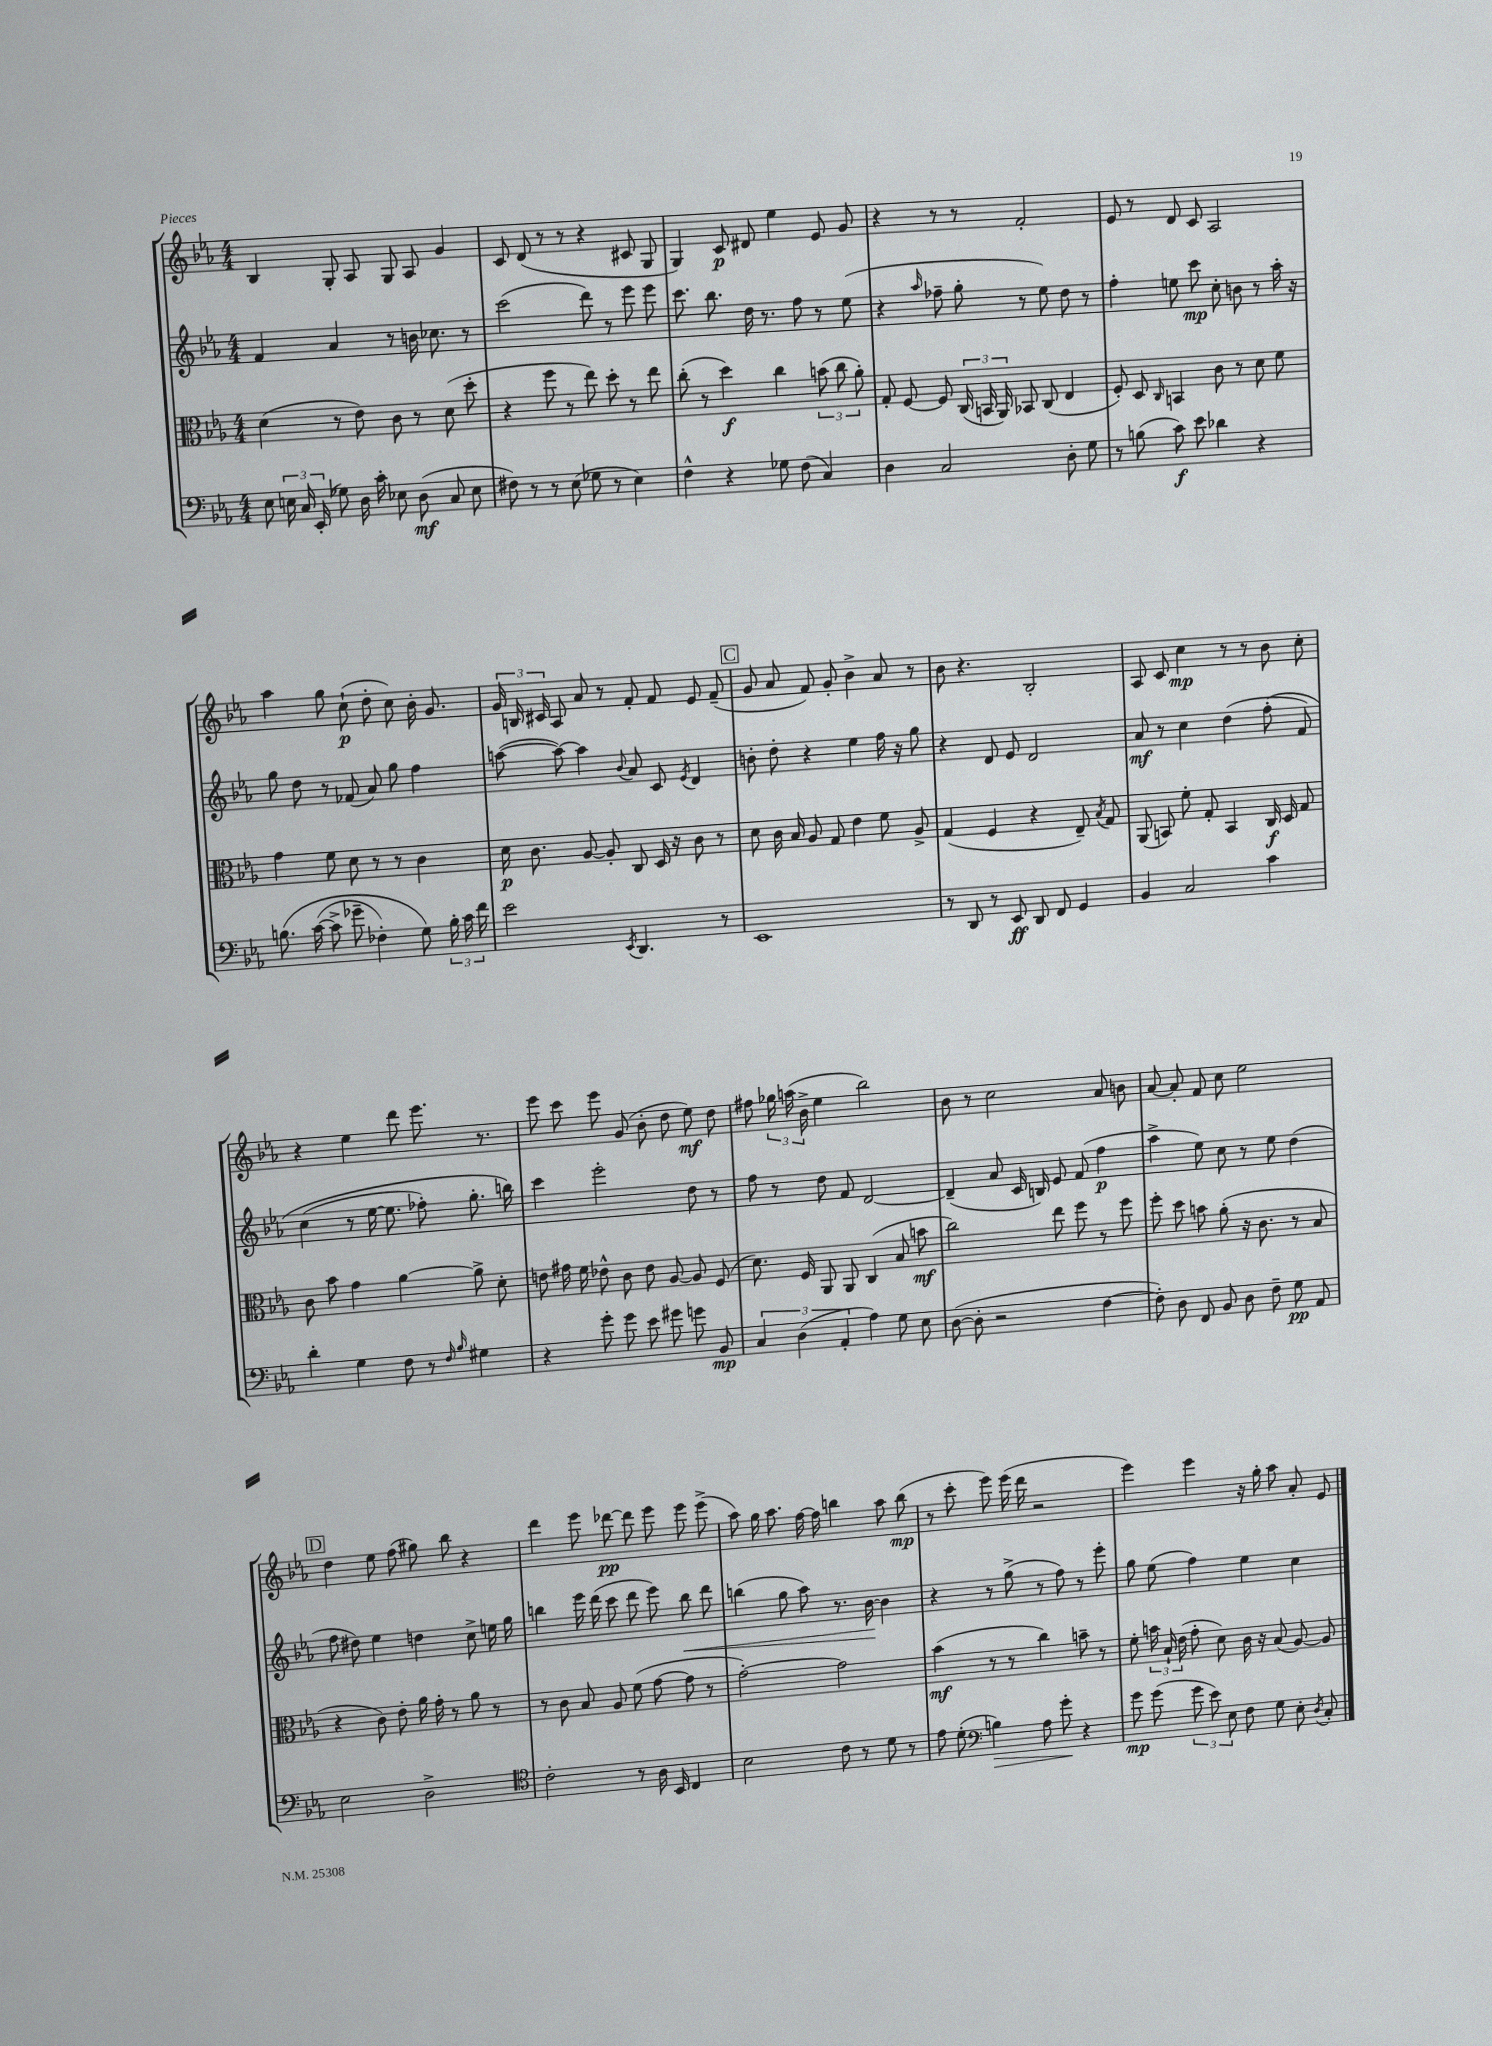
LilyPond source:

<<
\new StaffGroup <<
\new Staff = "s0" {
    \clef treble \key ees \major \numericTimeSignature \time 4/4
    \autoBeamOff bes4 g8-. aes8 g8 aes8 g'4 |
    c'8 d'8( r8 r8 r4 cis'8 g8 |
    g4) c'8\p dis'8 ees''4 ees'8 g'8 |
    r4 r8 r8 f'2-. |
    ees'8 r8 d'8 c'8 aes2 |
    aes''4 g''8 c''8-!\p( d''8-. c''8) bes'16-. g'8. |
    \tuplet 3/2 { g'16 b16 cis'16 } aes8 aes'8 r8 f'8-. f'8 ees'8 f'8--( |
    \mark \markup { \box "C" } g'8 aes'8 f'8) g'8-. bes'4-> aes'8 r8 |
    bes'8 r4. bes2-. |
    aes8 c'8 c''4\mp r8 r8 bes'8 c''8-. |
    r4 ees''4 d'''8 ees'''8. r8. |
    ees'''8 c'''8 ees'''8 g'8( bes'8-. d''8 ees''8\mf) d''8 |
    fis''8 \tuplet 3/2 { ges''16 a''16( bes'16-> } ees''4 bes''2) |
    bes'8 r8 c''2 aes'8 b'8 |
    aes'8~ aes'8-. f'8 c''8 ees''2 |
    \mark \markup { \box "D" } d''4 ees''8 f''8( gis''8) bes''8 r4 |
    d'''4 ees'''8 des'''8~\pp des'''8 ees'''8 ees'''8 ees'''8->( |
    aes''8) g''16 aes''8. f''16~ f''16 b''4 aes''8 b''8\mp( |
    r8 c'''8-. ees'''8) ees'''16( d'''16 r2 |
    ees'''4) ees'''4 r16 g''16-. aes''8 aes'8-. ees'8 \bar "|." |
}
\new Staff = "s1" {
    \clef treble \key ees \major \numericTimeSignature \time 4/4
    \autoBeamOff f'4 aes'4 r8 b'16 ces''8. r8 |
    c'''2( d'''8) r8 ees'''8 ees'''8 |
    c'''8. bes''8. d''16 r8. f''8 r8 ees''8( |
    r4 \grace { aes''16 } fes''8-- g''8-. r8 ees''8) d''8 r8 |
    f''4-. e''8 c'''8\mp c''8-. b'8 r8 aes''16-. r16 |
    g''8 d''8 r8 fes'8( aes'8) g''8 f''4 |
    a''8~( a''8~) a''4 \appoggiatura { bes'8 } aes'8 c'8 \acciaccatura { ees'8 } d'4 |
    \mark \markup { \box "C" } b'8-. d''8-. r4 ees''4 f''16 r16 g''8 |
    r4 d'8 ees'8 d'2 |
    aes'8\mf r8 c''4 d''4( f''8-.\( f'8) |
    c''4( r8 ees''16~ ees''8. fes''8-.) g''8.-. b''16\) |
    c'''4 ees'''2-. d''8 r8 |
    f''8 r8 d''8 f'8 d'2~ |
    d'4--( aes'8 c'16 b16) ees'8 f'8( f''4\p |
    aes''4-> ees''8) c''8 r8 ees''8 d''4( |
    \mark \markup { \box "D" } f''8 dis''8) ees''4 d''4 c''8-> e''16 g''16 |
    b''4 ees'''16 d'''16( c'''8 d'''8 ees'''8) b''8\< d'''8 |
    b''4( g''8 aes''8) r8. bes'16~\! bes'4 |
    r4 r8 g''8->( r8 f''8) r8 ees'''8-. |
    g''8 ees''8( f''4) ees''4 c''4 \bar "|." |
}
\new Staff = "s2" {
    \clef alto \key ees \major \numericTimeSignature \time 4/4
    \autoBeamOff d'4( r8 ees'8) c'8 r8 d'8( d''8-. |
    r4 f''8 r8 ees''8) d''8-. r8 ees''8 |
    c''8-.( r8 d''4\f) c''4 \tuplet 3/2 { b'8( c''8 aes'8-.) } |
    g8-. f8~ f8 \tuplet 3/2 { c16( b,16 aes,16) } bes,8 c8( ees4 |
    f8-.) d8 \grace { c16 } b,4 c'8 r8 d'8 f'8 |
    g'4 f'8 d'8 r8 r8 c'4 |
    d'16\p c'8. aes8~ aes8-. c8 d16 r16 c'8 r8 |
    \mark \markup { \box "C" } d'8 c'16 bes16 aes8 g8 ees'4 f'8 aes8-> |
    g4( f4 r4 ees8--) \acciaccatura { bes8 } g8 |
    aes,8( b,8) f'8-. g8-. b,4 c16\f d16 g8 |
    c'8 bes'8 g'4 aes'4~ aes'8-> d'8-. |
    e'8 gis'16 f'16 ees'8-^ c'8 ees'8 aes8~ aes8 f8( |
    d'8.) f16 aes,8 aes,8 c4( bes8 b'8\mf |
    c''2) ees''8 f''8 r8 f''8 |
    f''8-. d''8 b'8 aes'8-.( r16 c'8. r8 bes8 |
    \mark \markup { \box "D" } r4 c'8) ees'8-. aes'16 g'16-. r8 aes'8 r8 |
    r8 c'8 bes8 aes8 f'8( g'8~ g'8 r8 |
    g'2~-.) g'2 |
    bes'4\mf( r8 r8 c''4) b'8-- r8 |
    f'8-. \tuplet 3/2 { b'16 bes16-! ees'16( } g'8-. d'8) c'16 r16 bes8( aes8~) aes8 \bar "|." |
}
\new Staff = "s3" {
    \clef bass \key ees \major \numericTimeSignature \time 4/4
    \autoBeamOff ees8 \tuplet 3/2 { e16 c16 ees,16-.( } ges8) d16 c'16-. ees8 d8\mf( c8 ees8 |
    fis8) r8 r8 ees8( ges8 r8 ees4) |
    f4-^ r4 ges8 f8( c4) |
    d4 c2 d8-. g8 |
    r8 b8( c'8\f) ees'8 des'4 r4 |
    b8.\( c'16~( c'8-> ges'8-- fes4-.) g8\) \tuplet 3/2 { b16-. c'16 f'16 } |
    ees'2 \acciaccatura { ees,8 } d,4. r8 |
    \mark \markup { \box "C" } ees,1 |
    r8 d,8 r8 ees,8\ff d,8 f,8 g,4 |
    bes,4 c2 c'4 |
    d'4-. g4 f8 r8 \grace { f16 bes16 } gis4 |
    r4 g'8-. g'8 ees'8 gis'8 g'8 bes,8\mp |
    \tuplet 3/2 { c4 d4( aes,4-. } aes4) g8 ees8 |
    d8~( d8-. r2 f4~ |
    f8-.) d8 f,8 bes,8 d8 f8-- g8\pp aes,8 |
    \mark \markup { \box "D" } ees2 d2-> |
    \clef tenor c'2-. r8 aes16 bes,16 c4 |
    bes2 c'8 r8 d'8 r8 |
    ees'8 d'8-.( \clef bass b4\>) aes8 g'8-.\! r4 |
    g'8\mp g'8( \tuplet 3/2 { g'8 ees'8) ees8 } f8 g8 ees8-. \acciaccatura { d8 } c8-. \bar "|." |
}
>>
>>
\layout { \context { \Score \remove "Bar_number_engraver" } }
